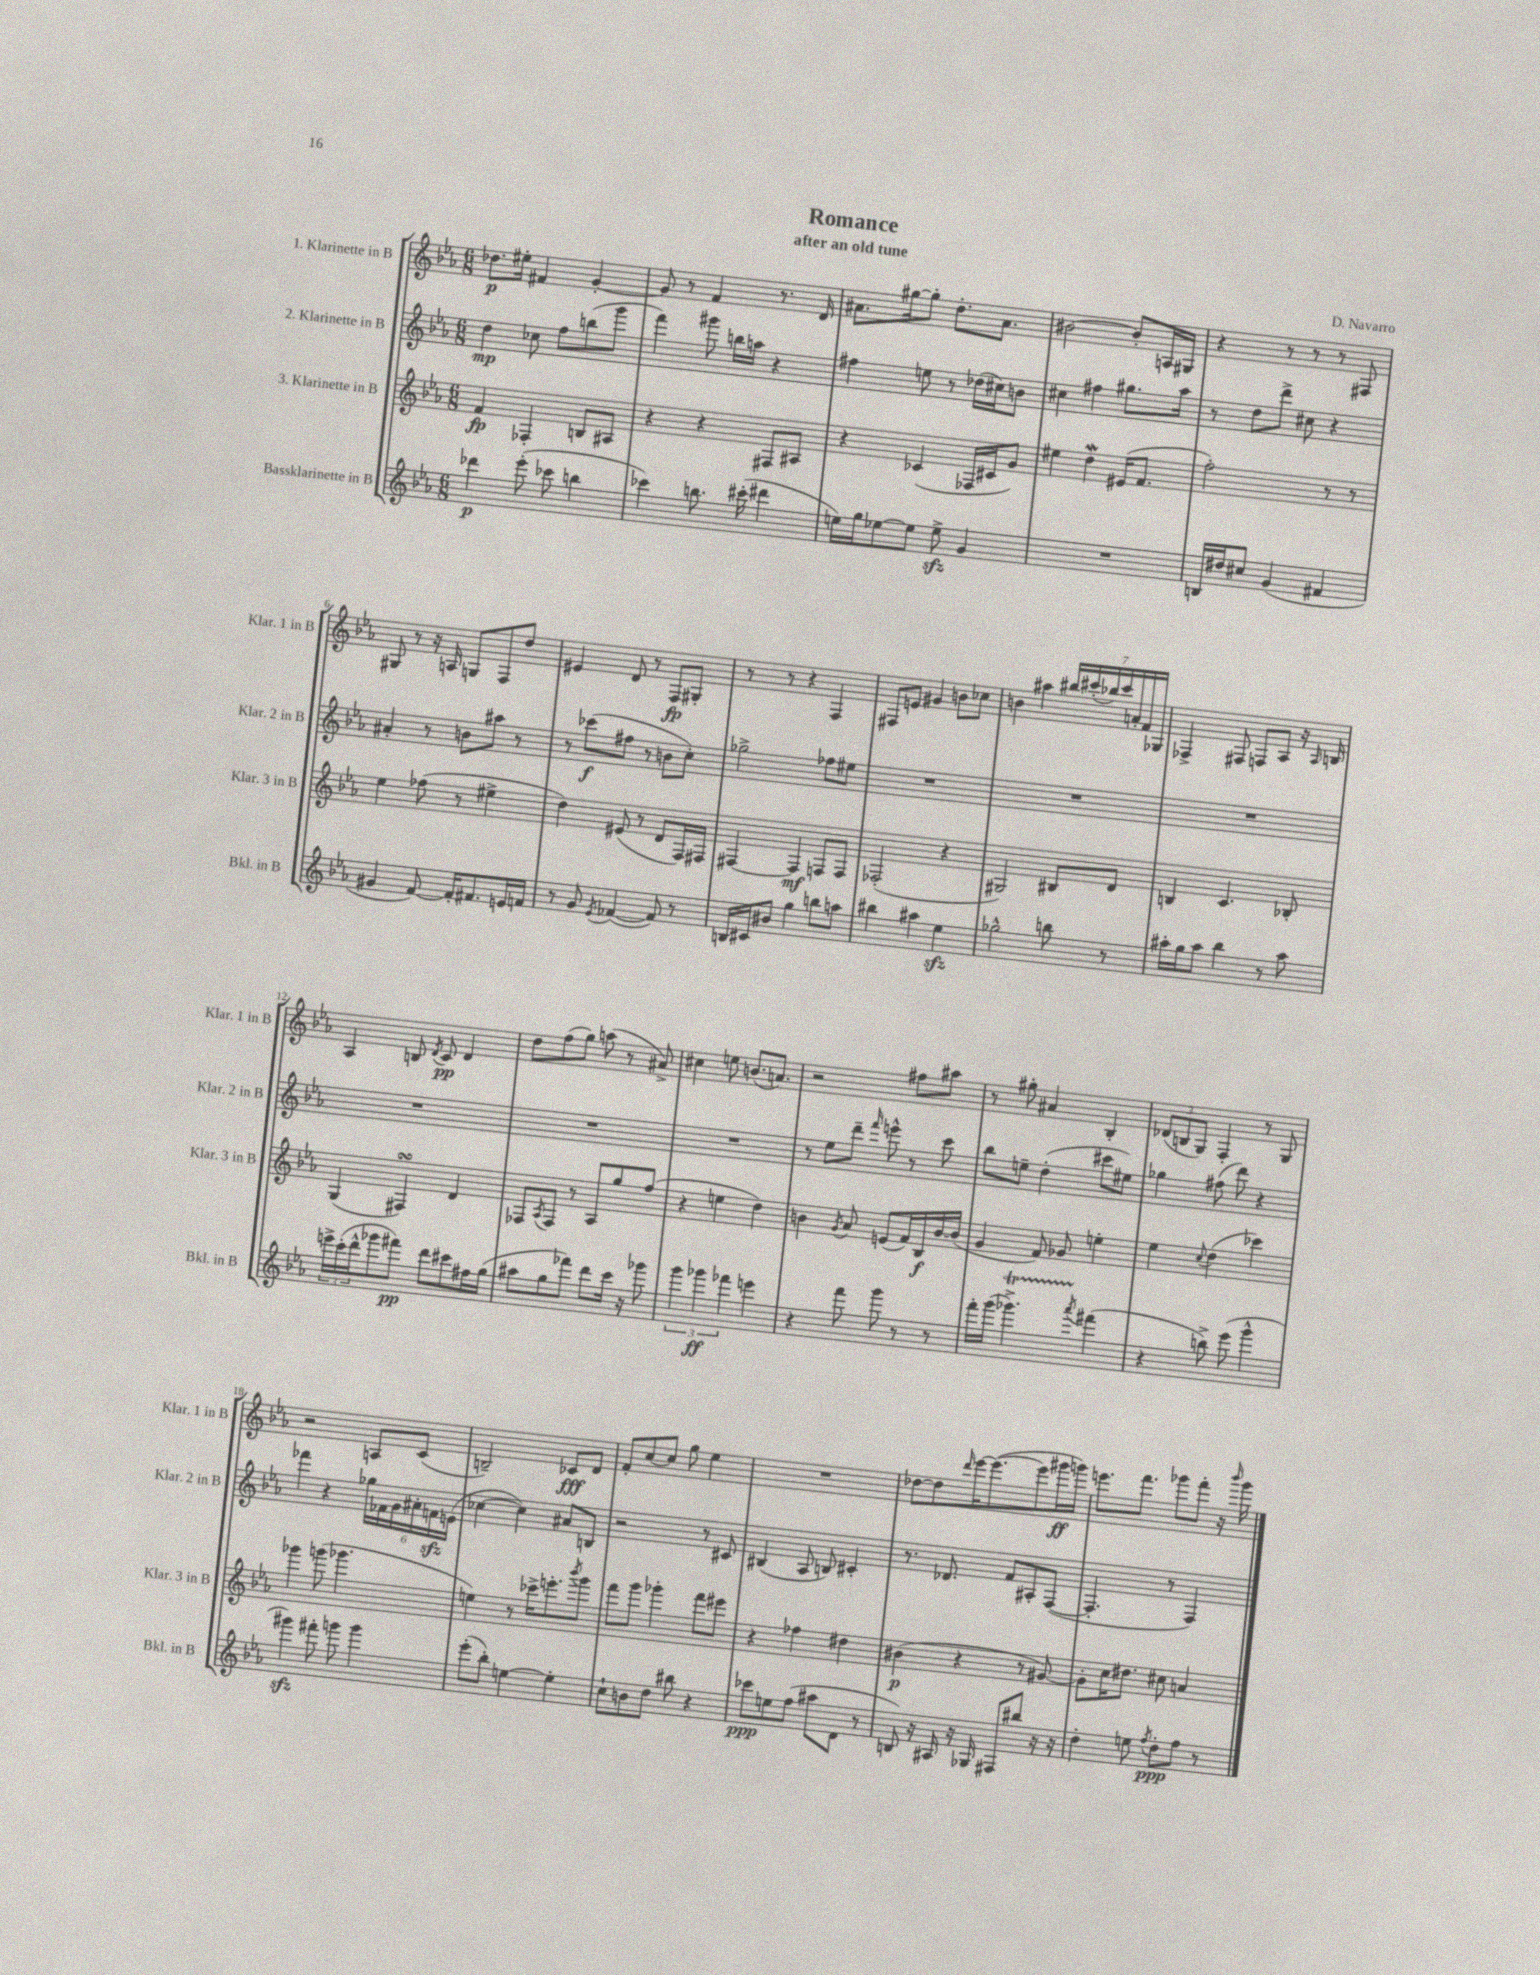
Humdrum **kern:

**kern	**kern	**kern	**kern
*staff4	*staff3	*staff2	*staff1
*clefG2	*clefG2	*clefG2	*clefG2
*k[b-e-a-]	*k[b-e-a-]	*k[b-e-a-]	*k[b-e-a-]
*M6/8	*M6/8	*M6/8	*M6/8
4ddd-	4f	4dd	8.dd-
.	.	.	16ee#'
(8eee-'	4F-'	8cc-	4f#
8ccc-	.	8ff	.
4bb	8B	(8bb	[4g'
.	8A#	8ggg	.
=	=	=	=
4ccc-)	4r	4fff)	8g]
.	.	.	8r
8.bb	4r	8ggg#	4f
.	.	16bb	.
(16ccc#'	.	16aa	.
4ddd#	8F#	4r	8.r
.	8A#	.	.
.	.	.	16d
=	=	=	=
16ee)	4r	4ff#	8.a#
16gg	.	.	.
[8ee-	.	.	.
.	.	.	[16gg#
8ee-]	(4c-	8ee	8gg#']
8ee-^	.	8r	8.dd'
4g	16F-	(16dd-	.
.	16c#	16cc#)	8.a#
.	8g)	8b	.
=	=	=	=
2.r	4ee#	4cc#	[2b#
.	4dd	4ff#	.
.	(16e#	8.gg#	8b#']
.	8.f	.	.
.	.	.	16A
.	.	16aa-	16G#
=	=	=	=
16B	2ff')	8r	4r
16dd#	.	.	.
8cc#	.	8dd	.
(4g	.	8ddd^	8r
.	.	8cc#	8r
4f#	8r	4r	8r
.	8r	.	8F#
=	=	=	=
4g#	4ee-	4a#'	8G#
.	.	.	8r
[8f)	(8ff-	8r	16r
.	.	.	16A
16f']	8r	8b	8G
8.f#	.	.	.
.	4ee#^	8aa#	8F
16e	.	8r	8dd
16f	.	.	.
=	=	=	=
8r	4dd)	8r	4e#
8g	.	(8ccc-	.
8qe-	.	.	.
([4f-	(8e#	8ff#	8d
.	8r	8r	8r
8f-])	8d	8b	8F
8r	16F)	8cc')	8G#'
.	16F#	.	.
=	=	=	=
16B	[4F#	2gg-^	8r
16c#	.	.	.
8b#	.	.	8r
4gg	4F#]	.	4r
8bb	8F	8ff-	4F
8aa	8F	8ee#	.
=	=	=	=
4bb#	(2F-'	2.r	8F#
.	.	.	8e
4aa#	.	.	4g#
4ee-	4r	.	8b
.	.	.	8cc-
=	=	=	=
2gg-^^	2G#)	2.r	4b
.	.	.	4aa#
8bb	8B#	.	28bb#
.	.	.	(28ccc#'
.	.	.	28bb-)
.	.	.	28ccc#
8r	8d	.	.
.	.	.	28a'
.	.	.	28f
.	.	.	28G-
=	=	=	=
16aa#'	4B	2.r	4F-^
16gg	.	.	.
8aa#	.	.	.
4bb-	4.c	.	8F#
.	.	.	8F
8r	.	.	8A-
8aa#	8B-'	.	16r
.	.	.	16qqA-
.	.	.	16B
=	=	=	=
24eee^	(4G	2.r	4A-
(24ccc'	.	.	.
24ddd^^	.	.	.
8ggg-	.	.	.
8fff#)	4F#)	.	8B
.	.	.	8qd
8ddd	.	.	8c
8ccc#	4d	.	4d
16ff#	.	.	.
(16gg	.	.	.
=	=	=	=
8aa#	8F-	2.r	8dd
.	8qA-	.	.
8gg	8F-	.	(8ff
8fff-)	8r	.	8gg)
8ddd	8A-	.	(8aa
16ccc	8gg	.	8r
16r	.	.	.
8ggg-	(8ff	.	8a#^)
=	=	=	=
6ggg	4r	2.r	4cc#
6ggg-	.	.	.
.	4ee	.	8ee
6fff-	.	.	.
.	.	.	(8.b
4eee	4dd)	.	.
.	.	.	8.a)
=	=	=	=
4r	4b	8r	2r
.	.	8ee-	.
.	8qg	.	.
8fff	8a-	8ddd~	.
.	.	16qqfff	.
8ggg	(8e	8eee^^	.
8r	16f)	8r	8ff#
.	16B-	.	.
8r	[16b	8ccc	8aa#
.	(16b]	.	.
=	=	=	=
16fff'	4g	8bb-	8r
(16ggg	.	.	.
4.ggg-^)	.	8ee~	8gg#'
.	8f)	(4dd'	4a#
.	8g-	.	.
8qaaa-	.	.	.
(4fff#	4ee'	8ccc#	4B-'
.	.	8ee#)	.
=	=	=	=
4r	4ee-	4gg-	(12d-
.	.	.	12B
.	.	.	12G)
.	8qqcc	.	.
8bb^)	(4dd	(8ff#	4F'
(8eee-	.	8ddd)	.
4ggg^^	4ccc-)	4r	8r
.	.	.	8G
=	=	=	=
4ggg#)	4ggg-	4fff-	2r
8fff#'	(8ggg	4r	.
8ggg	4.ggg-	.	.
4ggg	.	24gg-	8A
.	.	24f-	.
.	.	24g	.
.	.	24a#'	(8c
.	.	24f	.
.	.	(24e	.
=	=	=	=
(8eee-'	4ee)	[4cc-	2B~)
8bb-')	.	.	.
[4ee	8r	4cc-])	.
.	16ccc-^	.	.
.	8.eee'	.	.
4ee']	.	8a#	8c-
.	8qbbb-	.	.
.	8ggg	8B	8d
=	=	=	=
8cc`	8fff	2r	8f'
8b	8ggg	.	[8cc
8dd	4ggg-'	.	8cc]
8bb#	.	.	8gg
4r	8fff	8r	4ee-
.	8eee#	8c#	.
=	=	=	=
8ccc-	4r	(4B#	2.r
8ee	.	.	.
(8ff	4ff-	8A-	.
8aa#	.	8B)	.
8d	4dd#	4c#'	.
8r	.	.	.
=	=	=	=
8B)	(4b#	8.r	[8dd-
16r	.	.	8dd-]
16A#	.	8.d-	.
.	.	.	16qqddd
16r	4r	.	[16eee-
16G-	.	.	(8.eee-_
8F#	.	8f	.
8bb#	8r	8A#'	8eee-]
16r	[8g#)	([8F	16ggg#
16r	.	.	16ggg)
=	=	=	=
4dd'	8g#']	4.F']	8.eee
.	16cc	.	.
.	8.dd#	.	8.fff
8ee	.	.	.
8qff	.	.	.
8dd'	8cc#	8r	8ggg-
8ff	4a	4F)	8fff'
8r	.	.	16r
.	.	.	16qqbbb-
.	.	.	16ggg-
==	==	==	==
*-	*-	*-	*-
